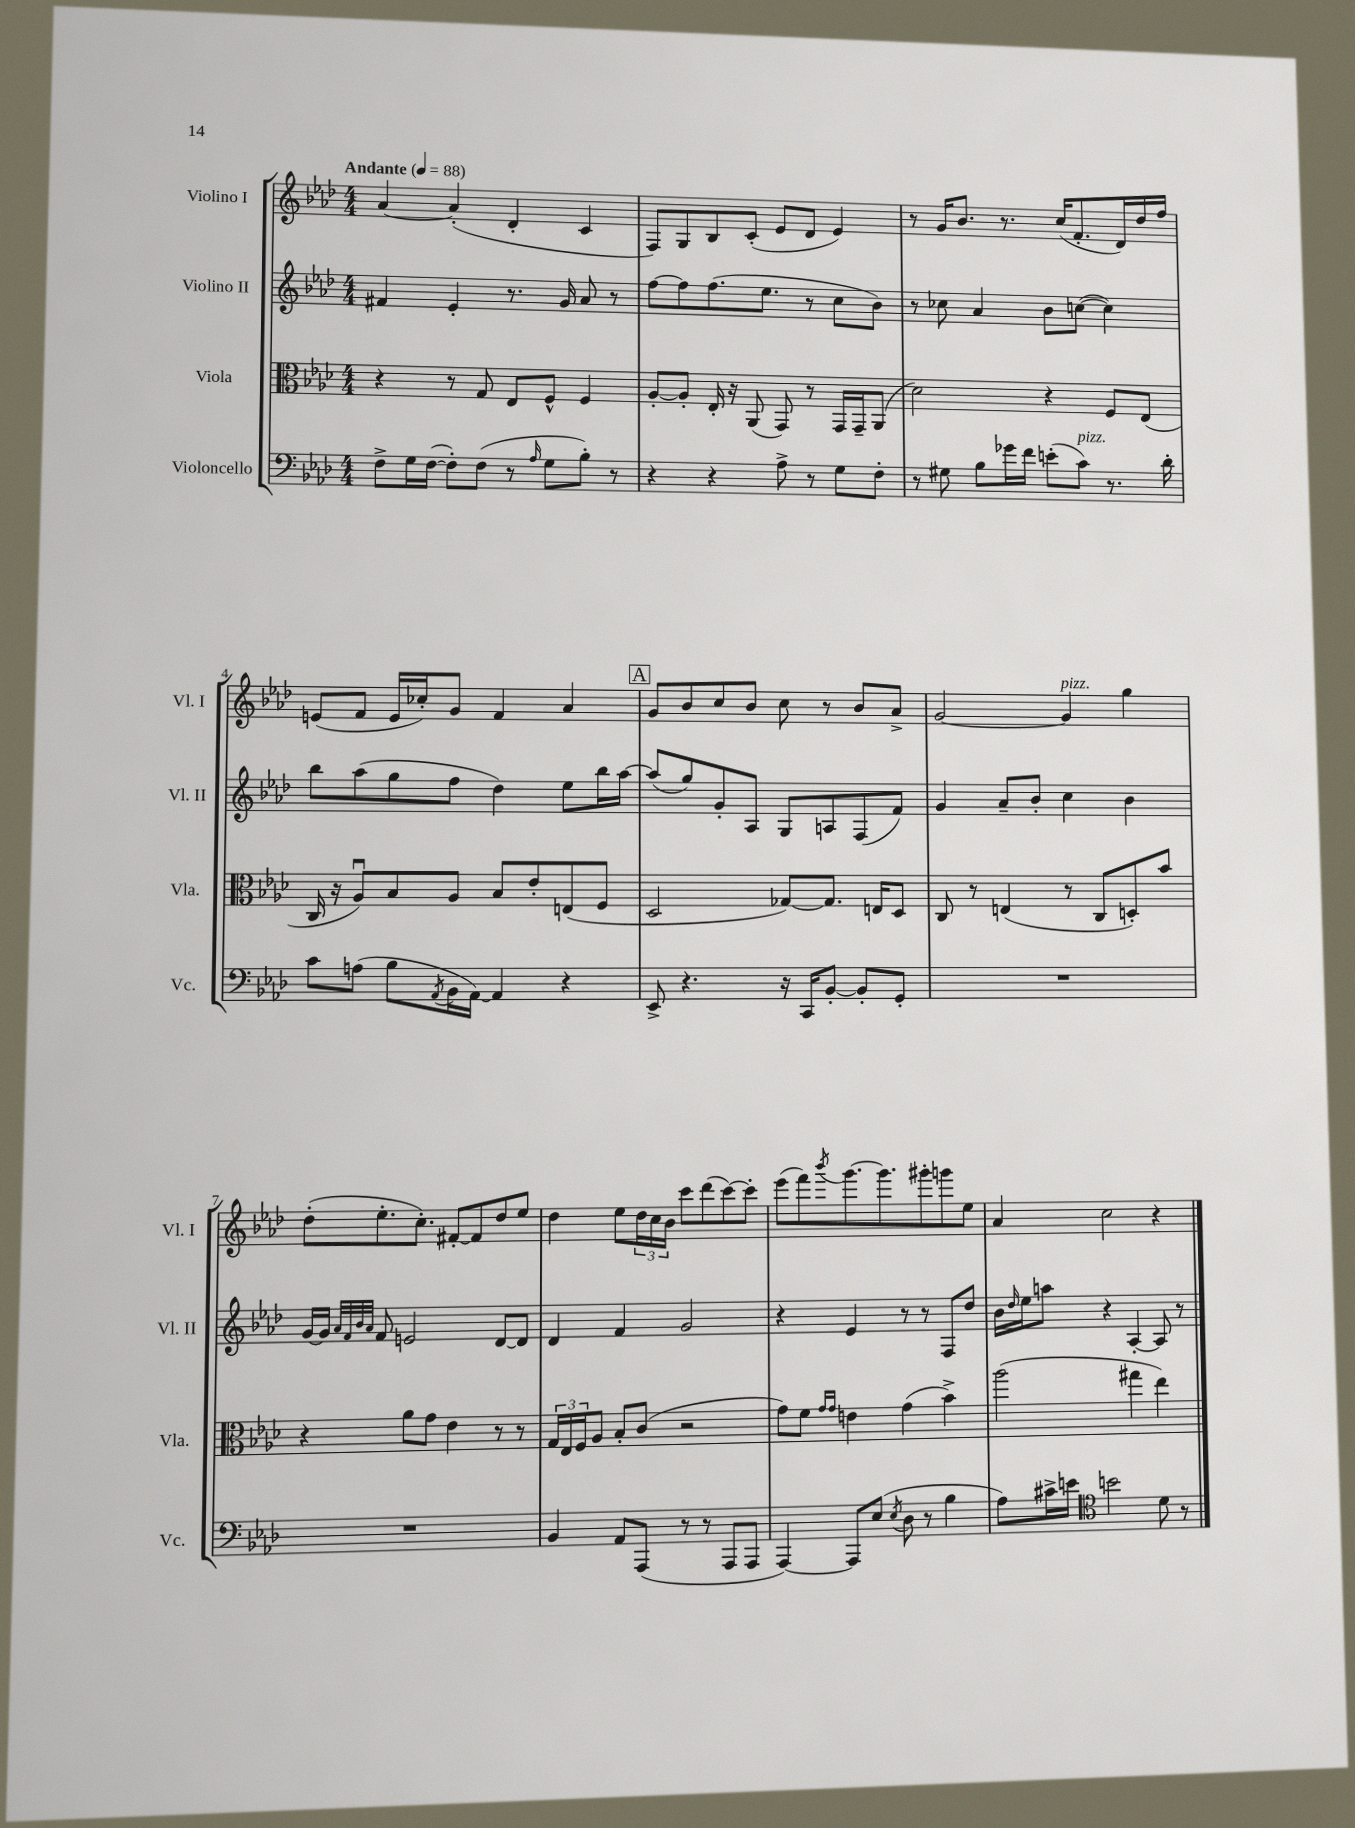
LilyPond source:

<<
\new StaffGroup <<
\new Staff = "s0" \with { instrumentName = "Violino I" shortInstrumentName = "Vl. I" } {
    \clef treble \key aes \major \numericTimeSignature \time 4/4 \tempo "Andante" 4 = 88
    aes'4~ aes'4-.( des'4-. c'4 |
    f8) g8 bes8 c'8-.( ees'8 des'8 ees'4) |
    r8 g'16 bes'8. r8. c''16( f'8.-. des'16) des''16 f''16 |
    e'8( f'8 e'16 ces''16-.) g'8 f'4 aes'4 |
    \mark \markup { \box "A" } g'8 bes'8 c''8 bes'8 c''8 r8 bes'8 aes'8-> |
    g'2~ g'4^\markup { \italic "pizz." } g''4 |
    des''8-.( ees''8.-. c''8.-.) fis'8~-. fis'8 des''8 ees''8 |
    des''4 ees''8 \tuplet 3/2 { des''16 c''16 bes'16 } c'''8 des'''8( c'''8~) c'''8-. |
    ees'''8( f'''8) \acciaccatura { bes'''8 } g'''8.~ g'''8. gis'''8-. g'''8 ees''8 |
    aes'4 c''2 r4 \bar "|." |
}
\new Staff = "s1" \with { instrumentName = "Violino II" shortInstrumentName = "Vl. II" } {
    \clef treble \key aes \major \numericTimeSignature \time 4/4
    fis'4 ees'4-. r8. g'16 aes'8 r8 |
    f''8~ f''8 f''8.( ees''8. r8 c''8 bes'8) |
    r8 ces''8 aes'4 bes'8 c''8~( c''4) |
    bes''8 aes''8( g''8 f''8 des''4) ees''8 bes''16 aes''16~ |
    \mark \markup { \box "A" } aes''8( g''8) g'8-. aes8 g8 a8 f8( f'8) |
    g'4 aes'8-- bes'8-. c''4 bes'4 |
    g'16~ g'16 \grace { aes'32 f'32 bes'32 aes'32 } f'8 e'2 des'8~ des'8 |
    des'4 f'4 g'2 |
    r4 ees'4 r8 r8 f8 des''8 |
    bes'16 \grace { des''16 } ees''16 a''8 r4 aes4~-. aes8 r8 \bar "|." |
}
\new Staff = "s2" \with { instrumentName = "Viola" shortInstrumentName = "Vla." } {
    \clef alto \key aes \major \numericTimeSignature \time 4/4
    r4 r8 g8 ees8 f8-^ f4 |
    aes8~-. aes8-. ees16-. r16 aes,8( g,8) r8 g,16 g,16-- aes,8( |
    des'2) r4 f8 ees8( |
    c16 r16 aes8\downbow) bes8 aes8 bes8 ees'8-. e8( f8 |
    \mark \markup { \box "A" } des2 ges8~) ges8. e16 des8 |
    c8 r8 e4( r8 c8 d8-.) bes'8 |
    r4 aes'8 g'8 ees'4 r8 r8 |
    \tuplet 3/2 { g16 ees16 f16 } aes8 bes8-. c'8( r2 |
    g'8) f'8 \grace { g'16 g'16 } e'4 g'4( bes'4->) |
    aes''2( gis''4 ees''4) \bar "|." |
}
\new Staff = "s3" \with { instrumentName = "Violoncello" shortInstrumentName = "Vc." } {
    \clef bass \key aes \major \numericTimeSignature \time 4/4
    f8-> g16 f16~( f8-.) f8( r8 \grace { aes16 } g8 bes8-.) r8 |
    r4 r4 aes8-> r8 g8 f8-. |
    r8 gis8 bes8 ges'16 f'16 e'8-.( c'8^\markup { \italic "pizz." }) r8. des'16-. |
    c'8 a8( bes8 \acciaccatura { aes,8 } bes,16 aes,16~) aes,4 r4 |
    \mark \markup { \box "A" } ees,8-> r4. r16 c,16 bes,8~-. bes,8-. g,8-. |
    R1 |
    R1 |
    bes,4 aes,8 aes,,8( r8 r8 aes,,8 aes,,8 |
    aes,,4~) aes,,8 ees8( \acciaccatura { ees8 } des8 r8 bes4 |
    aes8) cis'16-> e'16 \clef tenor b'2 des'8 r8 \bar "|." |
}
>>
>>
